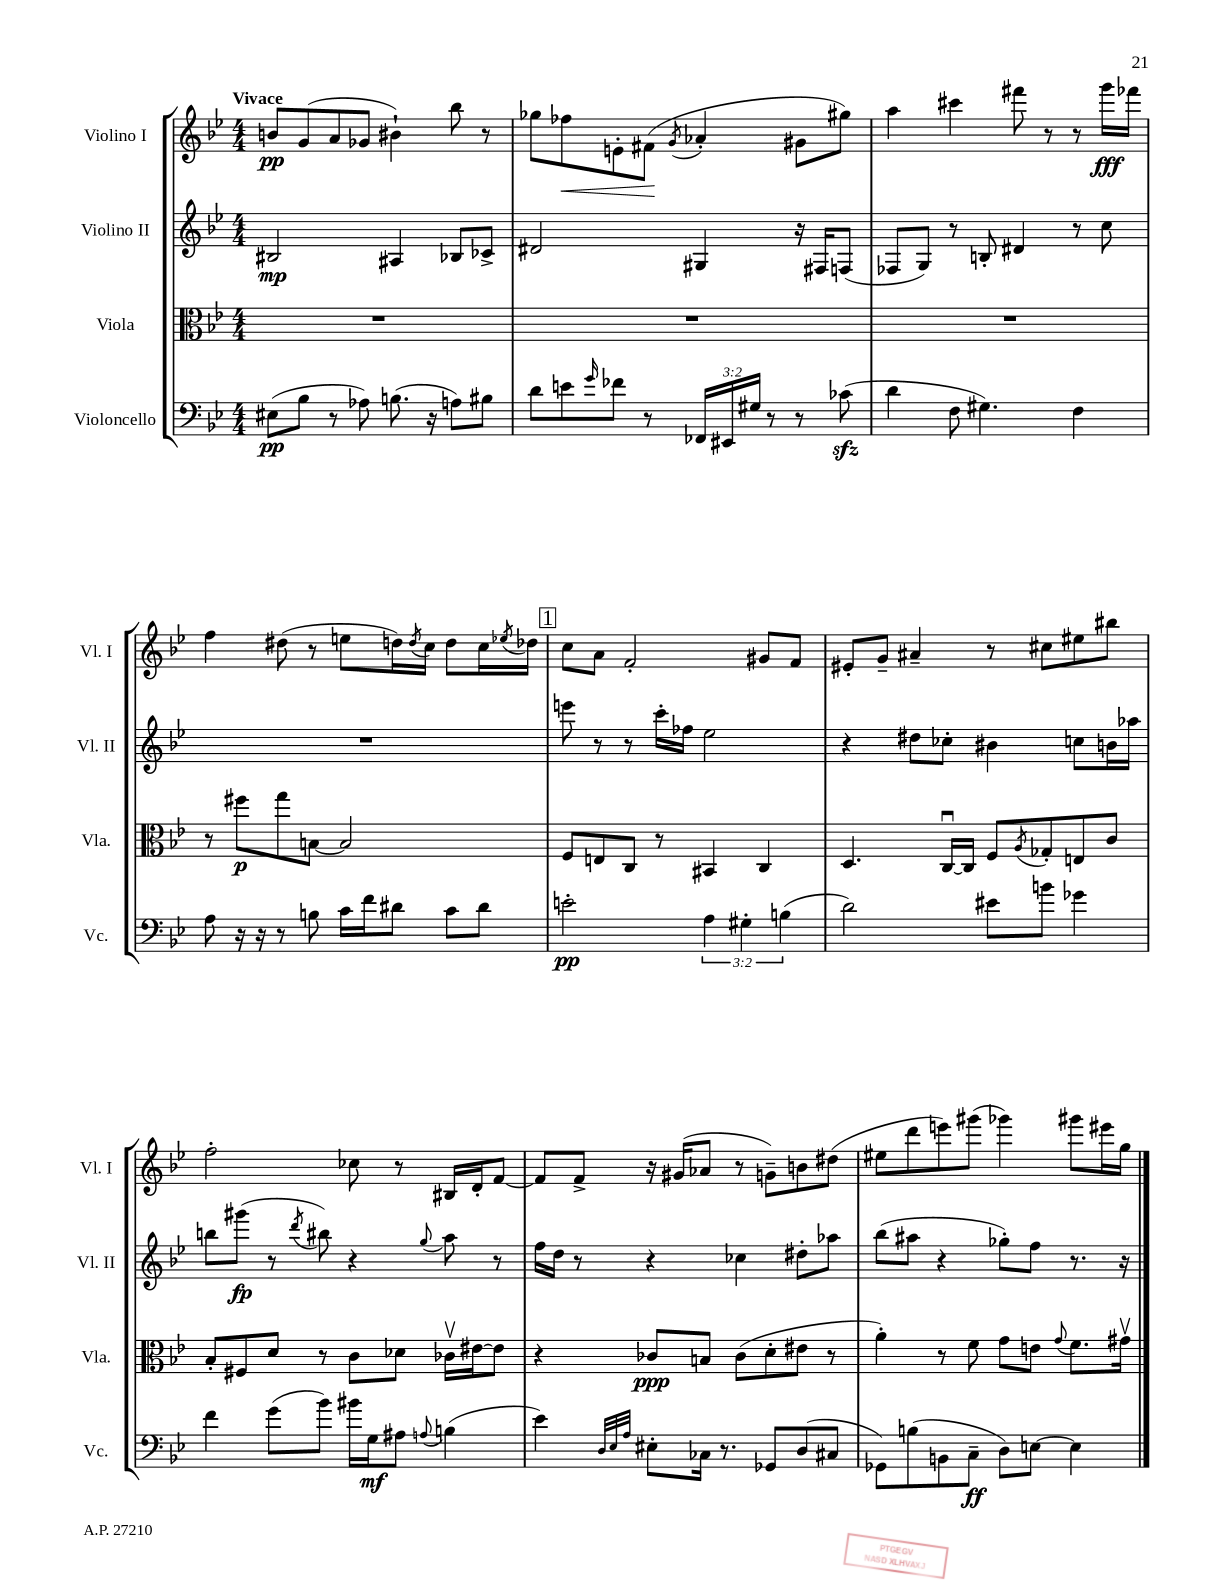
<<
\new StaffGroup <<
\new Staff = "s0" \with { instrumentName = "Violino I" shortInstrumentName = "Vl. I" } {
    \clef treble \key bes \major \numericTimeSignature \time 4/4 \tempo "Vivace"
    b'8\pp g'8( a'8 ges'8 bis'4-!) bes''8 r8 |
    ges''8 fes''8\< e'8-. fis'8\!( \acciaccatura { g'8 } aes'4-. gis'8 gis''8) |
    a''4 cis'''4 fis'''8 r8 r8 g'''16\fff fes'''16 |
    f''4 dis''8( r8 e''8 d''16) \acciaccatura { d''8 } c''16 d''8 c''16 \acciaccatura { ees''8 } des''16 |
    \mark \markup { \box "1" } c''8 a'8 f'2-. gis'8 f'8 |
    eis'8-. g'8-- ais'4-- r8 cis''8 eis''8 bis''8 |
    f''2-. ces''8 r8 bis16 d'16-. f'8~ |
    f'8 f'8-> r16 gis'16( aes'8 r8 g'8--) b'8 dis''8( |
    eis''8 d'''8 e'''8) gis'''8( ges'''4) gis'''8 eis'''16 g''16 \bar "|." |
}
\new Staff = "s1" \with { instrumentName = "Violino II" shortInstrumentName = "Vl. II" } {
    \clef treble \key bes \major \numericTimeSignature \time 4/4
    bis2\mp ais4 bes8 ces'8-> |
    dis'2 gis4 r16 fis16 f8( |
    fes8 g8) r8 b8-. dis'4 r8 c''8 |
    R1 |
    \mark \markup { \box "1" } e'''8 r8 r8 c'''16-. fes''16 ees''2 |
    r4 dis''8 ces''8-. bis'4 c''8 b'16 aes''16 |
    b''8 gis'''8\fp( r8 \acciaccatura { d'''8 } bis''8) r4 \appoggiatura { g''8 } a''8 r8 |
    f''16 d''16 r8 r4 ces''4 dis''8-. aes''8 |
    bes''8( ais''8 r4 ges''8-.) f''8 r8. r16 \bar "|." |
}
\new Staff = "s2" \with { instrumentName = "Viola" shortInstrumentName = "Vla." } {
    \clef alto \key bes \major \numericTimeSignature \time 4/4
    R1 |
    R1 |
    R1 |
    r8 fis''8\p g''8 b8~ b2 |
    \mark \markup { \box "1" } f8 e8 c8 r8 bis,4 c4 |
    d4. c16~\downbow c16 f8 \acciaccatura { a8 } ges8-. e8 c'8 |
    bes8-. fis8 d'8 r8 c'8 des'8 ces'16\upbow eis'16~ eis'8 |
    r4 ces'8\ppp b8 ces'8( d'8-. eis'8 r8 |
    a'4-.) r8 f'8 g'8 e'8 \appoggiatura { g'8 } f'8. gis'16\upbow \bar "|." |
}
\new Staff = "s3" \with { instrumentName = "Violoncello" shortInstrumentName = "Vc." } {
    \clef bass \key bes \major \numericTimeSignature \time 4/4 \override Staff.TupletNumber.text = #tuplet-number::calc-fraction-text
    eis8\pp( bes8 r8 aes8) b8.( r16 a8) bis8 |
    d'8 e'8 \grace { g'16 } fes'8 r8 \tuplet 3/2 { fes,16 eis,16 gis16 } r8 r8 ces'8\sfz( |
    d'4 f8 gis4.) f4 |
    a8 r16 r16 r8 b8 c'16 f'16 dis'8 c'8 dis'8 |
    \mark \markup { \box "1" } e'2-.\pp \tuplet 3/2 { a4 gis4-. b4( } |
    d'2) eis'8 b'8 ges'4 |
    f'4 g'8( bes'8) bis'16 g16\mf ais8 \appoggiatura { a8 } b4( |
    ees'4) \grace { d32 ees32 a32 } eis8-. ces16 r8. ges,8 d8( cis8 |
    ges,8) b8( b,8 c8--\ff d8) e8~ e4 \bar "|." |
}
>>
>>
\layout { \context { \Score \remove "Bar_number_engraver" } }
